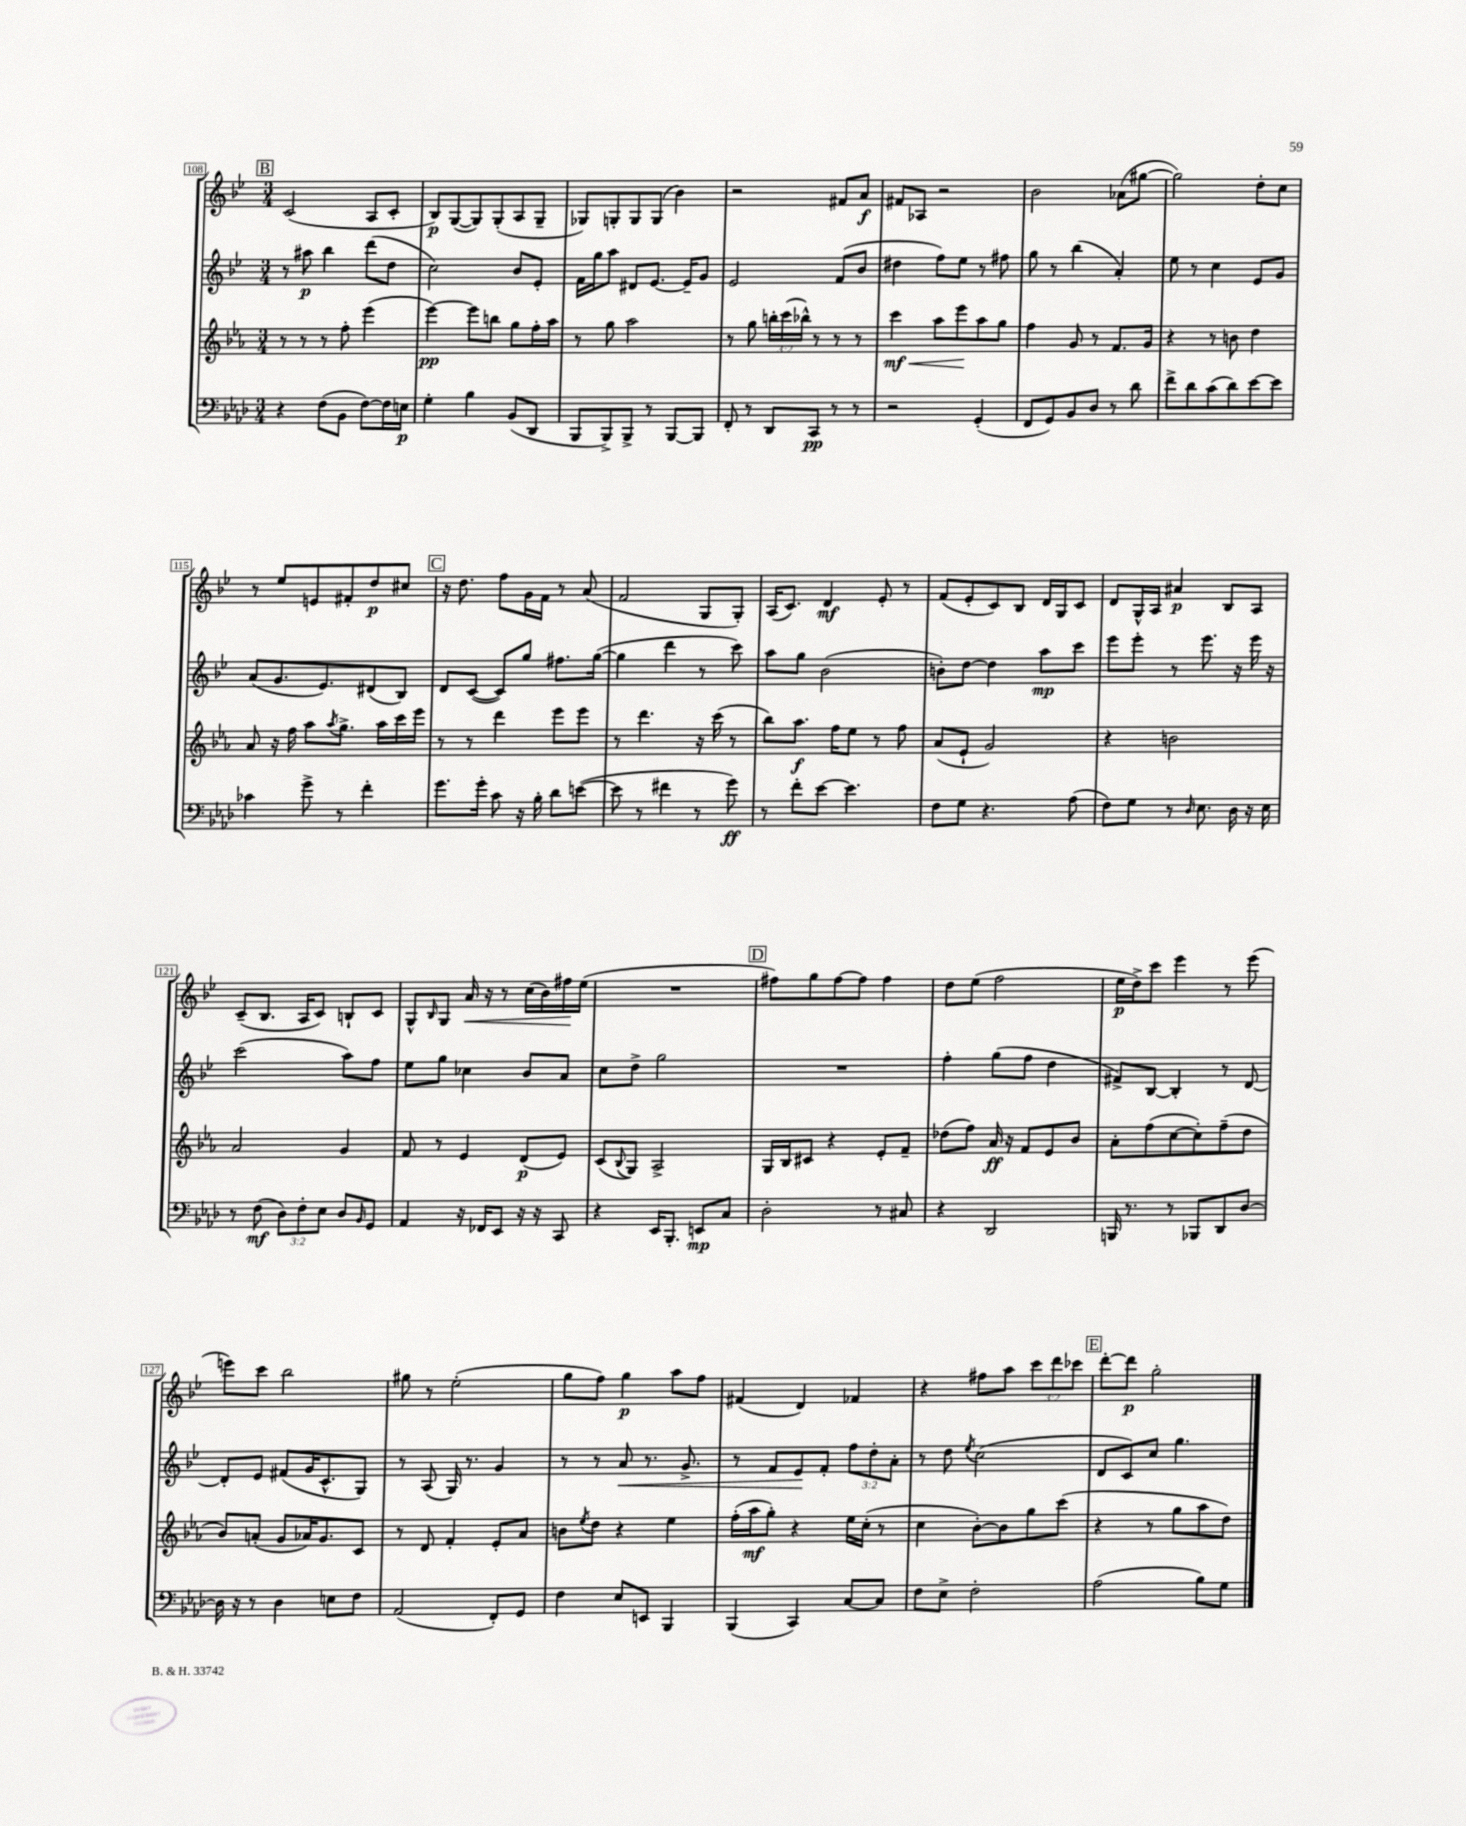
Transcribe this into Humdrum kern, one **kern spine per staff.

**kern	**kern	**kern	**kern
*staff4	*staff3	*staff2	*staff1
*clefF4	*clefG2	*clefG2	*clefG2
*k[b-e-a-d-]	*k[b-e-a-]	*k[b-e-]	*k[b-e-]
*M3/4	*M3/4	*M3/4	*M3/4
4r	8r	8r	(2c
.	8r	8aa#	.
(8F	8r	4bb-	.
8BB-	8ff'	.	.
[8F)	(4eee-	(8ddd	8A
16F]	.	8dd	8c'
16E	.	.	.
=	=	=	=
4G'	[4eee-)	2cc)	8B-)
.	.	.	([8G
4B-	8eee-]	.	8G])
.	8bb	.	(8G'
(8BB-	8gg	8b-	8A
8DD-	16ff'	8e-'	8G~
.	16aa-	.	.
=	=	=	=
8BBB-	8r	16f	8G-)
.	.	16gg	.
8BBB-^)	8gg	8aa	8G'
8BBB-^	2aa-	8d#	8G
8r	.	[8.e-	(8G
[8BBB-	.	.	4b-)
.	.	16e-~]	.
8BBB-]	.	8g	.
=	=	=	=
8FF'	8r	2e-	2r
8r	8gg	.	.
8DD-	24bb'	.	.
.	(24ccc	.	.
.	24bb-^^)	.	.
8CC	8r	.	.
8r	8r	(8f	8f#
8r	8r	8b-	8a
=	=	=	=
2r	4ccc	4dd#	8f#
.	.	.	8A-
.	8aa-	8ff)	2r
.	8eee-	8ee-	.
(4GG'	8aa-	8r	.
.	8gg	8ff#	.
=	=	=	=
8FF	4ff	8gg	2b-
8GG)	.	8r	.
8BB-	8g	(4bb-	.
8D-	8r	.	.
8r	8.f	4a')	(8a-
8d-	.	.	[8gg#
.	16g	.	.
=	=	=	=
8f^	4r	8ee-	2gg#])
8d-	.	8r	.
(8c	8r	4cc	.
8d-)	8b	.	.
[8e-	4dd	8e-	8dd'
8e-]	.	8g	8cc
=	=	=	=
4c-	8a-	(8a	8r
.	16r	8.g	8ee-
.	16ff	.	.
8g^	8aa-	.	8e
.	.	8.e-)	.
.	8qaa-	.	.
8r	8.gg^	.	8f#'
4f'	.	(8d#	8dd
.	16aa-	.	.
.	16ccc	8B-)	8cc#
.	16eee-	.	.
=	=	=	=
8.g	8r	8d	16r
.	.	.	8.dd
.	8r	([8c	.
16g'	.	.	.
8c	4ddd	8c])	8ff
16r	.	8gg	16g
16B-'	.	.	16f
8d-	8eee-	8.ff#	8r
([8e	8eee-	.	(8a
.	.	([16gg	.
=	=	=	=
8e]	8r	4gg]	2f
8r	4.ddd	.	.
4f#	.	4ddd	.
8r	16r	8r	8G
.	(16ccc	.	.
8g)	8r	8ccc)	8G')
=	=	=	=
8r	8bb-)	8aa	(16A
.	.	.	8.c)
8f'	8.aa-	8gg	.
[8e-	.	(2b-	4d
.	16ff	.	.
4.e-]	8ee-	.	.
.	8r	.	8e-'
.	8ff	.	8r
=	=	=	=
8F	(8a-	8b')	(8f
8G	8e-`	[8dd	8e-'
4.r	2g)	4dd]	8c)
.	.	.	8B-
.	.	8aa	16d
.	.	.	16G
(8A-	.	8ccc	8c
=	=	=	=
8F)	4r	8eee-	8d
8G	.	8eee-'	16G^^
.	.	.	16A
8r	2b	8r	4a#
16qqD-	.	.	.
8.E-	.	8.eee-	.
.	.	.	8B-
16D-	.	16r	.
16r	.	16eee-	8A
16E-	.	16r	.
=	=	=	=
8r	2a-	(2ccc	(8c~
(8F	.	.	8.B-
12D-)	.	.	.
.	.	.	16A
12F'	.	.	.
.	.	.	8c)
12E-	.	.	.
8D-	4g	8aa)	8B`
16qqBB-	.	.	.
8GG	.	8ff	8c
=	=	=	=
4AA-	8f	8ee-	8G^^
.	.	.	16qqB-
.	8r	8gg	8G
16r	4e-	4cc-	16a
16FF-	.	.	16r
8EE-	.	.	8r
16r	(8d	8b-	(16cc
16r	.	.	16b-)
8CC	8e-)	8a	16ff#
.	.	.	(16ee-
=	=	=	=
4r	(8c	8cc	2.r
.	8qqB-	.	.
.	8G)	8dd^	.
16EE-	2A-^	2gg	.
8.BBB-'	.	.	.
8EE	.	.	.
8C	.	.	.
=	=	=	=
2D-'	16G	2.r	8ff#)
.	16B-	.	.
.	8c#	.	8gg
.	4r	.	[8ff#
.	.	.	8ff#]
8r	8e-'	.	4ff#
8C#	8f~	.	.
=	=	=	=
4r	(8dd-	4ff'	8dd
.	8ff)	.	(8ee-
2DD-	16a-	(8gg	2ff
.	16r	.	.
.	8f	8ff	.
.	8e-	4dd	.
.	8b-	.	.
=	=	=	=
16BBB	8a-'	8f#^)	16ee-
8.r	.	.	16dd^)
.	(8ff	[8B-	8ccc
8r	[8cc	4B-']	4eee-
8BBB-	8cc'])	.	.
8DD-	(8ff~	8r	8r
[8D-	8dd	[8d	(8eee-
=	=	=	=
16D-]	8b-)	8d']	8eee)
16r	.	.	.
8r	(8a'	8e-	8ccc
4D-	8g	(8f#	2bb-
.	16a-)	16g	.
.	8.g	8.c^^	.
8E	.	.	.
8F	8c	8G)	.
=	=	=	=
(2AA-	8r	8r	8gg#
.	8d	(8A	8r
.	4f'	16G)	(2ee-'
.	.	8.r	.
8FF')	8e-'	4g	.
8GG	8a-	.	.
=	=	=	=
4F	8b	8r	8gg
.	8qee-	.	.
.	8dd	8r	8ff)
8E-	4r	8a	4gg
8EE	.	8.r	.
4BBB-	4ee-	.	8aa
.	.	8.g^	.
.	.	.	8ff
=	=	=	=
(4BBB-	(16ff'	8r	(4f#
.	16aa-	.	.
.	8gg')	8f	.
4CC)	4r	8e-	4d)
.	.	8f'	.
[8C	16ee-	12ff	4f-
.	(16cc'	.	.
.	.	12dd'	.
8C]	8r	.	.
.	.	12a'	.
=	=	=	=
8F	4cc	8r	4r
8E-^	.	8dd	.
.	.	8qee-	.
2F'	[8b-')	(2cc	8ff#
.	8b-]	.	8aa
.	8gg	.	12ccc
.	.	.	12ddd
.	(8ccc	.	.
.	.	.	12ccc-
=	=	=	=
(2A-	4r	8d	[8ddd'
.	.	8c)	8ddd]
.	8r	8cc	2gg'
.	8gg	4.gg	.
8B-)	8aa-	.	.
8G	8dd)	.	.
==	==	==	==
*-	*-	*-	*-
